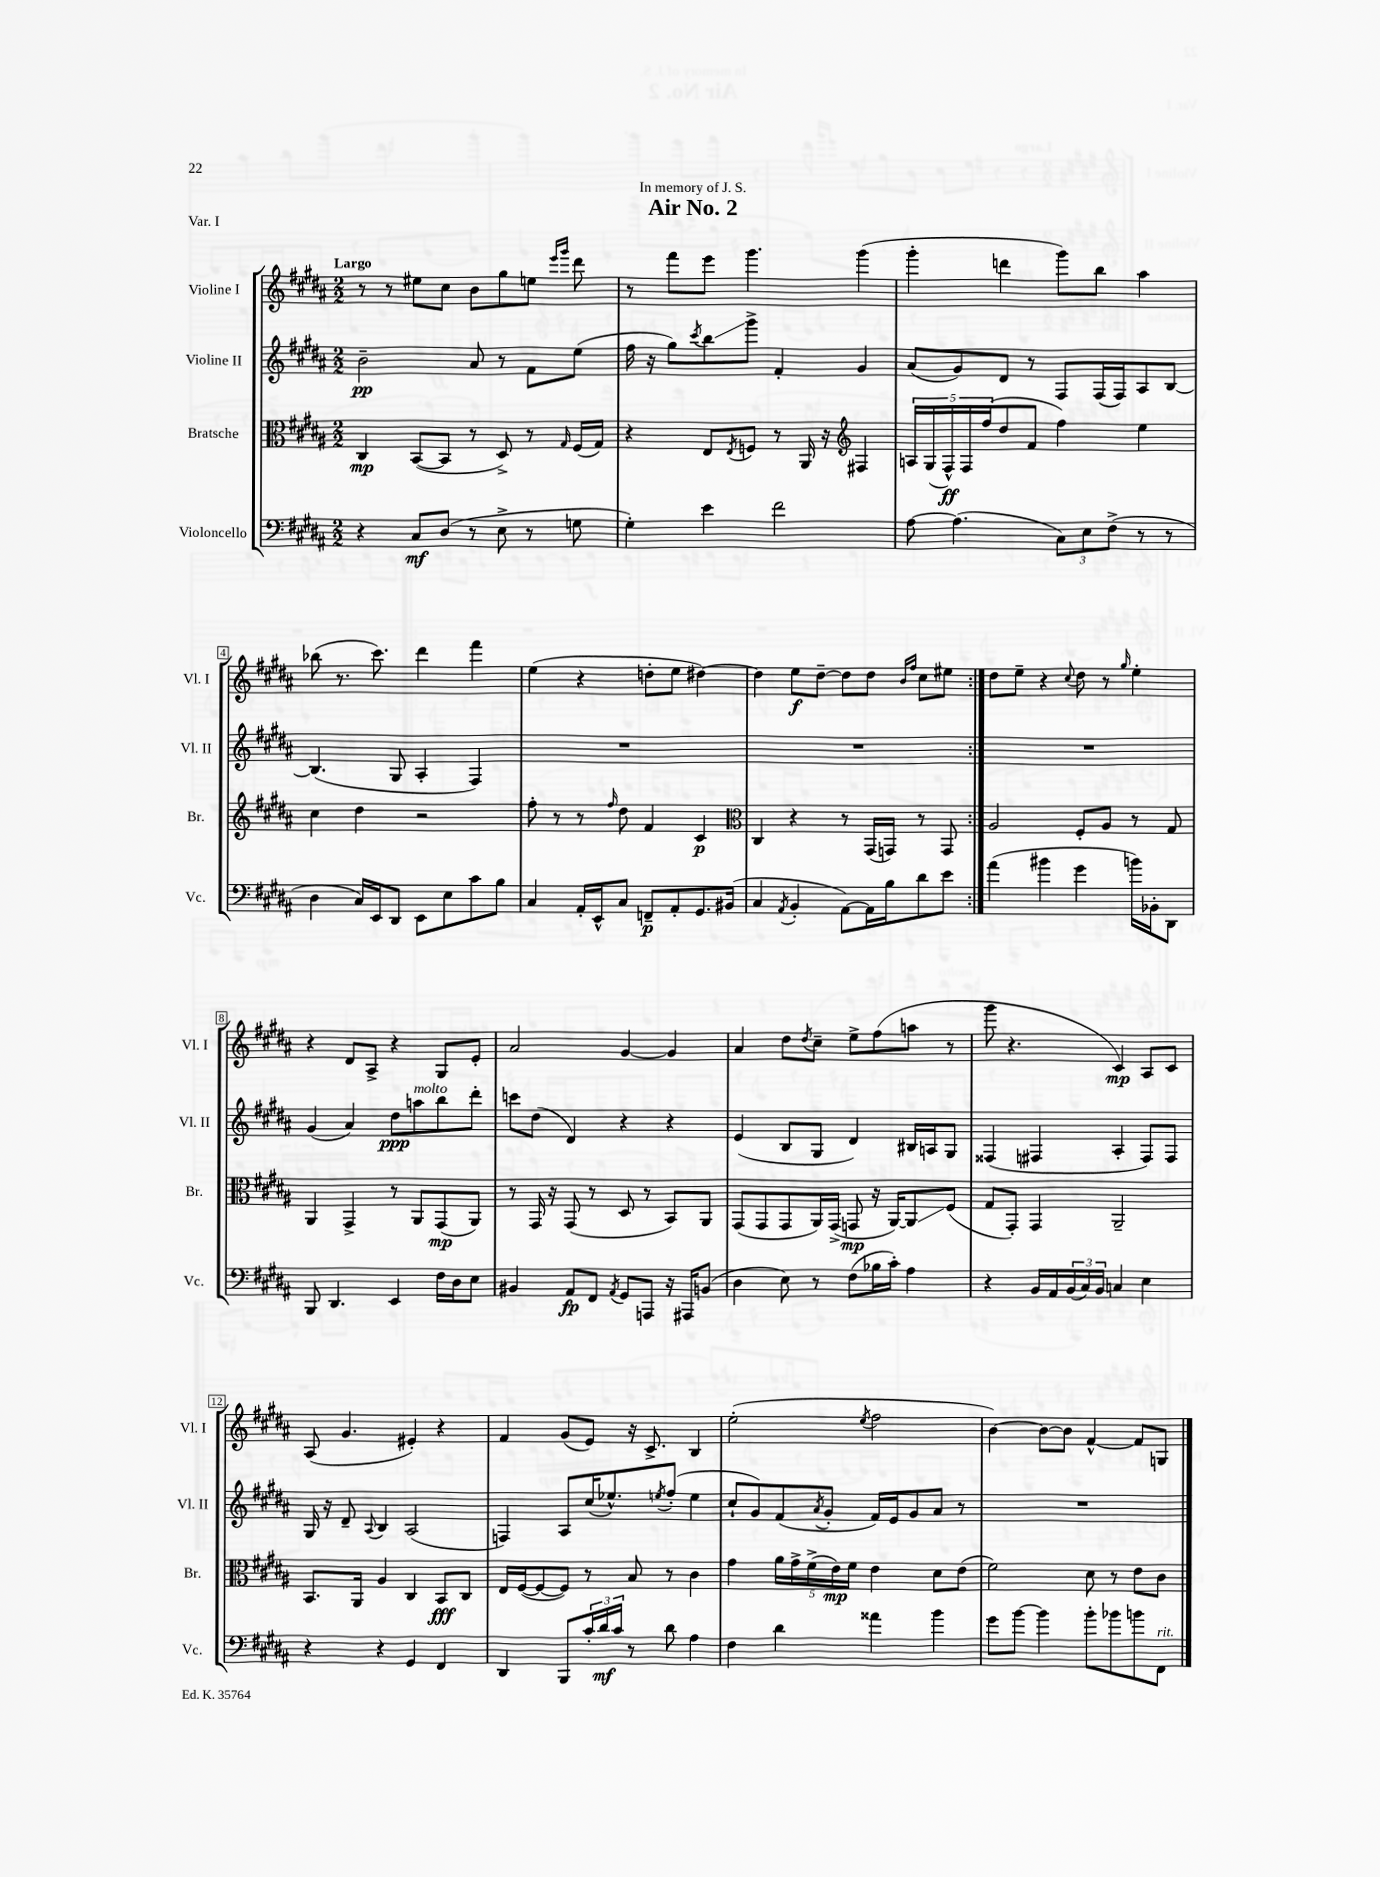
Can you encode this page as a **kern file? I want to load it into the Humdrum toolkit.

**kern	**kern	**kern	**kern
*staff4	*staff3	*staff2	*staff1
*clefF4	*clefC3	*clefG2	*clefG2
*k[f#c#g#d#a#]	*k[f#c#g#d#a#]	*k[f#c#g#d#a#]	*k[f#c#g#d#a#]
*M2/2	*M2/2	*M2/2	*M2/2
4r	4C#	2b~	8r
.	.	.	8r
8C#	([8BB	.	8ee#
(8D#	8BB]	.	8cc#
8r	8r	8a#	8b
8E^	8D#^)	8r	8gg#
8r	8r	8f#	8ee
.	.	.	16qqeee
.	16qqG#	.	16qqggg#
8G	(16F#	(8ee	8ddd#
.	16G#)	.	.
=	=	=	=
4G#')	4r	16ff#	8r
.	.	16r	.
.	.	8gg#)	8fff#
.	.	8qccc#	.
4e	8E	8bb	8eee
.	8qE	.	.
.	8F	8ggg#^	4.ggg#
2f#	8r	4f#'	.
.	16AA#	.	.
.	16r	.	.
*	*clefG2	*	*
.	4F#	4g#	(4ggg#
=	=	=	=
[8A#	20A	(8a#	4ggg#'
.	(20G#	.	.
.	20F#^^)	.	.
(4.A#]	.	8g#)	.
.	20F#	.	.
.	(20ff#	.	.
.	8dd#	8d#	4ddd
.	8f#	8r	.
12C#)	4ff#)	8F#	8ggg#)
12E	.	.	.
.	.	(16F#	8bb
(12F#^	.	.	.
.	.	16F#)	.
8r	4ee	8A#	4aa#
8r	.	[8B	.
=	=	=	=
4D#	4cc#	(4.B]	(8bb-
.	.	.	8.r
16C#)	4dd#	.	.
16EE	.	.	8.ccc#)
8DD#	.	8G#	.
8EE	2r	4A#'	4ddd#
8E	.	.	.
8c#	.	4F#)	4fff#
8B	.	.	.
=	=	=	=
4C#	8ff#'	1r	(4ee
.	8r	.	.
16AA#'	8r	.	4r
16EE^^	.	.	.
.	16qqff#	.	.
8C#	8dd#	.	.
8FF~	4f#	.	8dd'
8AA#'	.	.	8ee
8.GG#	4c#	.	[4dd#)
(16BB#	.	.	.
=	=	=	=
*	*clefC3	*	*
4C#	4C#	1r	4dd#]
8qAA#	.	.	.
4BB'	4r	.	8ee
.	.	.	[8dd#~
[8AA#)	8r	.	8dd#]
16AA#]	(16GG#	.	8dd#
16B	16GG)	.	.
.	.	.	16qqb
.	.	.	16qqff#
8d#	8r	.	8cc#
8e	8GG	.	8ee#
=:|!	=:|!	=:|!	=:|!
(4a#	2A#	1r	8dd#
.	.	.	8ee~
4b#	.	.	4r
.	.	.	8qqcc#
4g#	8F#'	.	8dd#
.	8A#	.	8r
.	.	.	16qqgg#
16b)	8r	.	4ee'
16BB-'	.	.	.
8DD#	8G#	.	.
=	=	=	=
8BBB	4AA#	(4g#	4r
4.DD#	.	.	.
.	4GG#^	4a#)	8d#
.	.	.	8A#^
4EE	8r	8dd#	4r
.	8AA#	8aa	.
16F#	(8GG#	8bb	8G#
16D#	.	.	.
8E	8AA#)	8ddd#'	8e'
=	=	=	=
4BB#	8r	8ccc	2a#
.	16GG#	(8dd#	.
.	16r	.	.
8AA#	(8GG#	4d#)	.
8FF#	8r	.	.
8qAA#	.	.	.
8GG#	8D#	4r	[4g#
8AAA	8r	.	.
16r	8BB)	4r	4g#]
16AAA#	.	.	.
(8BB	8AA#	.	.
=	=	=	=
4D#	(8GG#	(4e	4a#
.	8GG#	.	.
8E)	8GG#	8B	8dd#
.	.	.	8qdd#
8r	16AA#)	8G#	8cc#~
.	(16GG#^	.	.
(8F#	8GG	4d#)	8ee^
16B-	16r	.	(8ff#
16c#')	[16AA#)	.	.
4A#	8AA#]	16B#	8aa
.	.	16A	.
.	(8F#	8G#	8r
=	=	=	=
4r	8G#	(4F##	8ggg#
.	8GG#')	.	4.r
16BB	4GG#	4F#	.
16AA#	.	.	.
(24BB	.	.	.
24C#)	.	.	.
24BB	.	.	.
4C	2AA#~	4A#'	4c#)
4E	.	8F#)	8A#
.	.	8F#	8c#
=	=	=	=
4r	8.BB	16G#	(8A#
.	.	16r	.
.	.	8d#~	4.g#
.	16AA#	.	.
.	.	8qqA#	.
4r	4A#	4B	.
4GG#	4C#	(2A#	4e#')
4FF#	8BB	.	4r
.	8C#	.	.
=	=	=	=
4DD#	16E	4F)	4f#
.	([16F#	.	.
.	8F#_	.	.
8BBB	8F#])	8A#	(8g#
24c#'	8r	(16cc#	8e)
24d#	.	.	.
.	.	8.ee-^^)	.
24c#	.	.	.
8r	8B	.	16r
.	.	.	8.c#^
.	.	8qee	.
8d#	8r	(8ff#'	.
4A#	4c#	4ee	4B
=	=	=	=
4F#	4g#	8cc#`	(2ee'
.	.	8g#)	.
4d#	20a#	(8f#	.
.	20g#^	.	.
.	(20f#^	.	.
.	.	8qa#	.
.	.	8g#'	.
.	20e)	.	.
.	20f#	.	.
.	.	.	8qee
4a##	4e	16f#)	2ff#
.	.	16e	.
.	.	8g#	.
4b	8d#	8a#	.
.	(8e	8r	.
=	=	=	=
8g#	2f#)	1r	[4b)
[8b	.	.	.
4b]	.	.	8b_
.	.	.	8b]
8b'	8d#	.	[4f#^^
8b-	8r	.	.
8b	8e	.	8f#]
8FF#	8c#	.	8G
==	==	==	==
*-	*-	*-	*-
